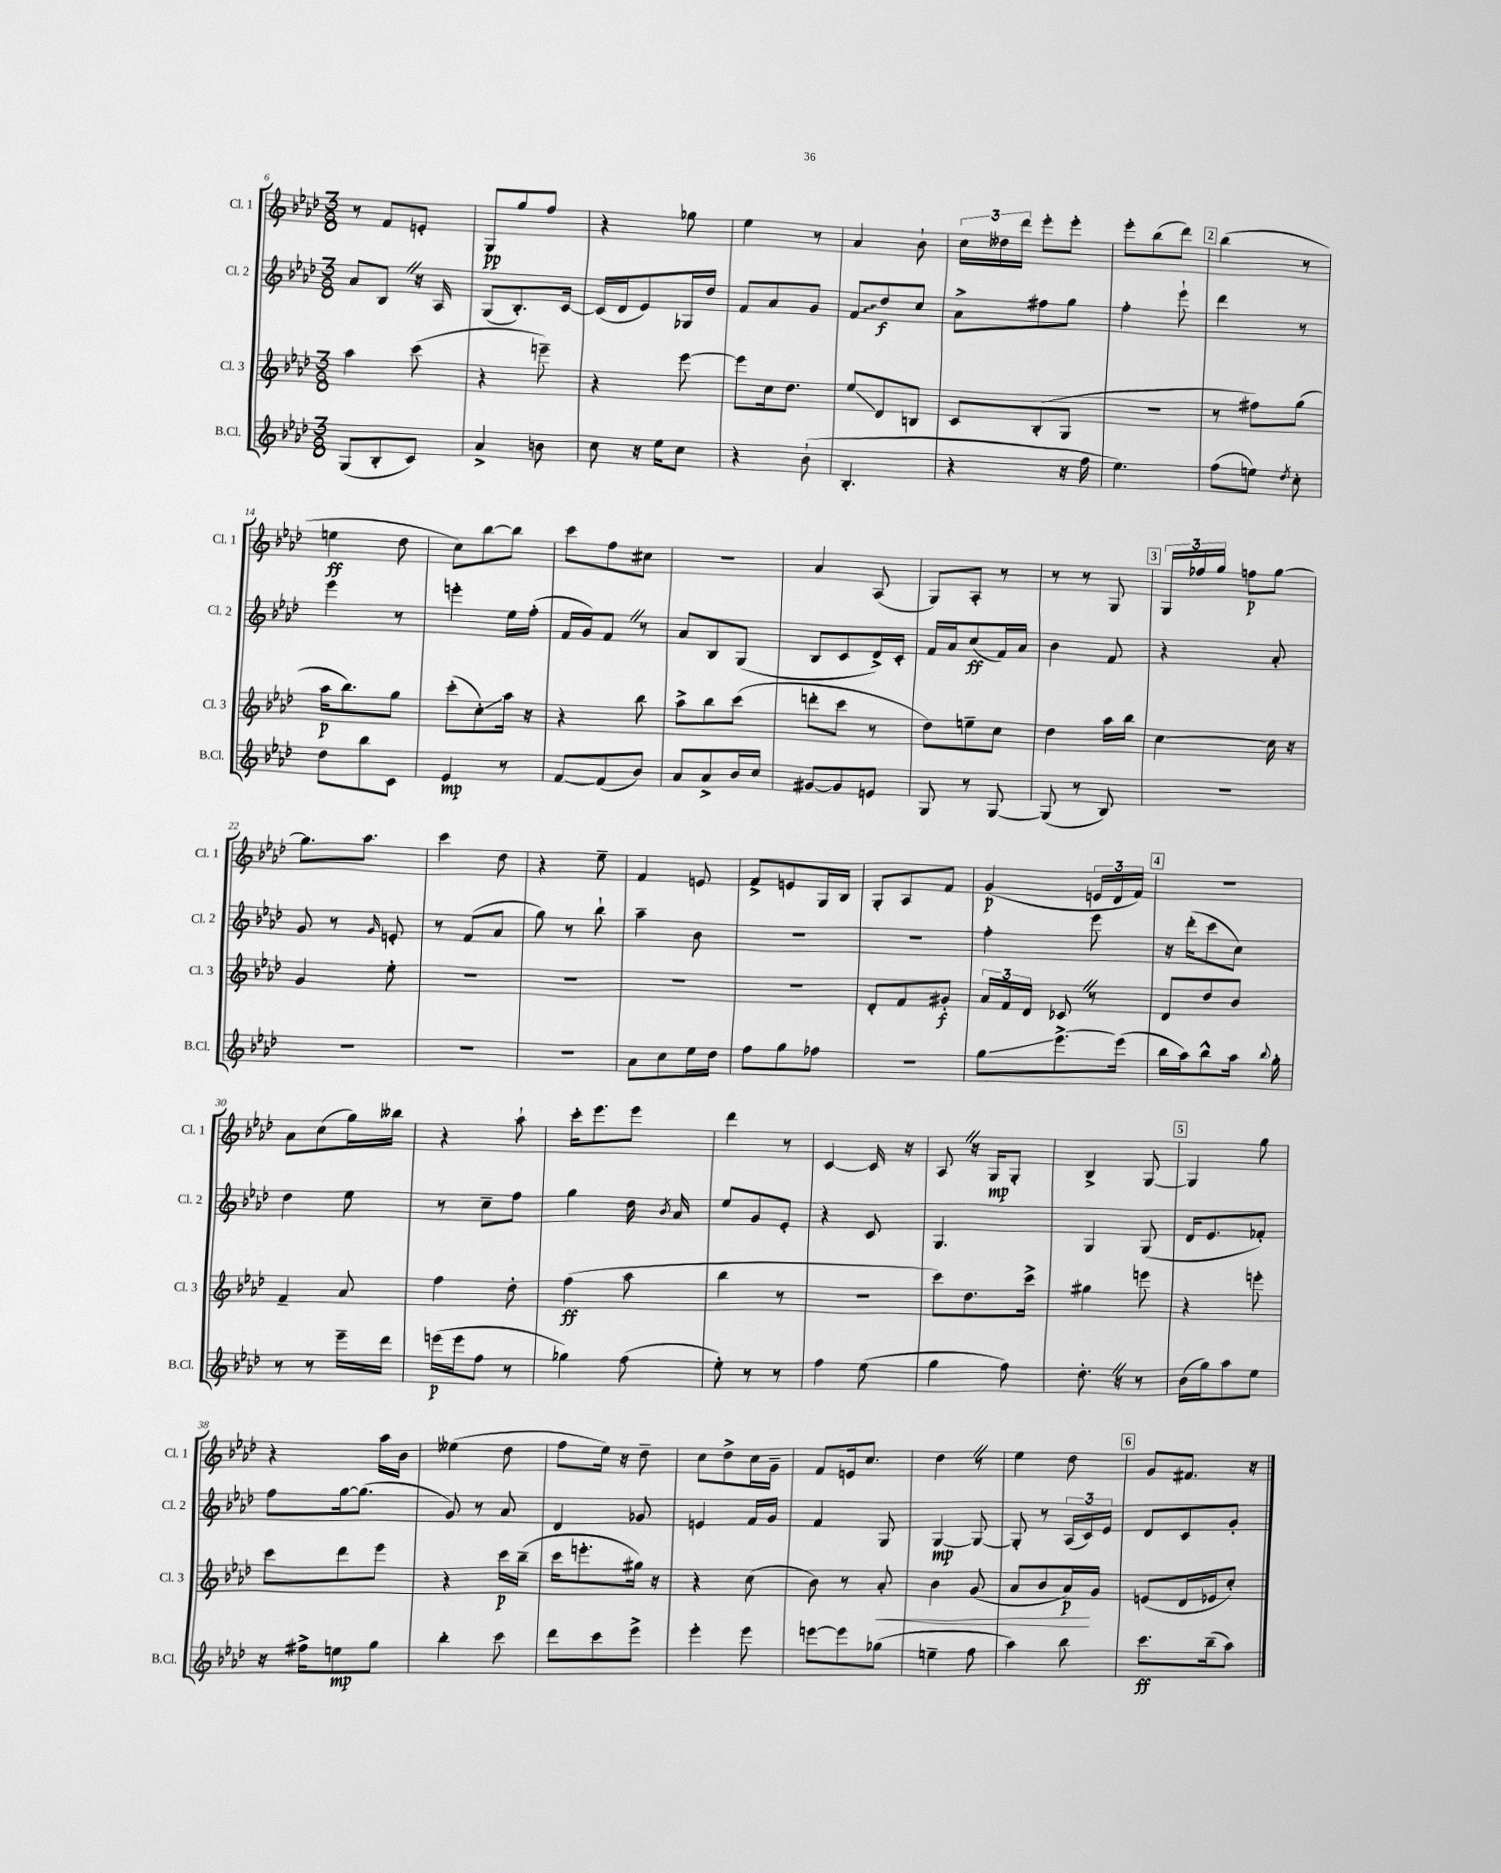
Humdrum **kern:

**kern	**kern	**kern	**kern
*staff4	*staff3	*staff2	*staff1
*clefG2	*clefG2	*clefG2	*clefG2
*k[b-e-a-d-]	*k[b-e-a-d-]	*k[b-e-a-d-]	*k[b-e-a-d-]
*M3/8	*M3/8	*M3/8	*M3/8
(8G/L	4aa-\	8a-/L	8r
8B-'/	.	8B-/J	8f/L
8c/J)	(8ccc\	16r	8e'/J
.	.	16A-/	.
=	=	=	=
4a-^/	4r	(8G/L	8G/L
.	.	8.B-'/)	8gg/
8b\	8eee~\)	.	8ff/J
.	.	[16c/Jk	.
=	=	=	=
8cc\	4r	(16c/]LL	4r
.	.	16d-/J	.
16r	.	8e-/)	.
16ee-\LK	.	.	.
8cc\J	[8eee-\	16G-/L	8gg-\
.	.	16dd-/JJ	.
=	=	=	=
4r	8eee-\]L	8f/L	4ee-\
.	16cc\k	8a-/	.
.	8.dd-\J	.	.
(8b-`\	.	8g/J	8r
=	=	=	=
4.B-'/	8ee-/L	8f/L	4a-/
.	8d-/	8dd-/	.
.	8B/J	8cc/J	8b-`\
=	=	=	=
4r	8c/L	8a-^\L	24cc\LL
.	.	.	24dd--\
.	.	.	24ddd-\JJ
.	(8B-'/	8ff#\	8eee-'\L
16r	8G/J	8gg\J	8eee-'\J
16ff\	.	.	.
=	=	=	=
4.ee-\)	4.r	4ff'\	8eee-'\L
.	.	.	(8bb-\
.	.	8eee-`\	8ddd-\J)
=	=	=	=
(8ff\L	8r	4ddd-\	(4bb-\
8ee\J)	8ff#\L)	.	.
8qdd-/	.	.	.
8cc'\	(8gg\J	8r	8r
=	=	=	=
8dd-\L	16aa-\LK	4eee-\	4ee\
.	8.bb-\)	.	.
8bb-\	.	.	.
8c\J	8gg\J	8r	8dd-\
=	=	=	=
4e-/	(8ccc'\L	4eee'\	8cc\L)
.	8cc'\)	.	[8bb-\
8r	16aa-\Jk	16ee-\LL	8bb-\]J
.	16r	(16ff'\JJ	.
=	=	=	=
[8f/L	4r	16f/LL	8ccc\L
.	.	16g/J)	.
(8f/]	.	8f/J	8ff\
8b-/J)	8bb-\	8r	8cc#\J
=	=	=	=
8a-/L	8aa-^\L	8a-/L	4.r
8a-^/	8bb-\	8B-/	.
16b-/L	(8ccc\J	(8G/J	.
16cc/JJ	.	.	.
=	=	=	=
[8g#/L	8ddd'\L	8B-/L	4a-/
8g#/]	8ccc\J	8c/	.
8e/J	8r	16d-^/L)	(8A-/
.	.	16c'/JJ	.
=	=	=	=
8G/	8dd-\L)	16f/LL	8G/L)
.	.	16a-/J	.
8r	8ee~\	(8cc/	8A-'/J
[8G/	8cc\J	16f/L)	8r
.	.	16a-/JJ	.
=	=	=	=
(8G/]	4dd-\	4b-\	8r
8r	.	.	8r
8B-/)	16aa-\LL	8f/	8G/
.	16bb-\JJ	.	.
=	=	=	=
4.r	[4cc\	4r	24G/LL
.	.	.	24ff-/
.	.	.	24gg/JJ
.	.	.	8ff\L
.	16cc\]	8a-'/	[8gg\J
.	16r	.	.
=	=	=	=
4.r	4g/	8g/	8.gg\]L
.	.	8r	.
.	.	.	8.aa-\J
.	.	16qqg/	.
.	8ee-'\	8e'/	.
=	=	=	=
4.r	4.r	8r	4ccc\
.	.	(8f/L	.
.	.	8a-/J	8dd-\
=	=	=	=
4.r	4.r	8gg\)	4r
.	.	8r	.
.	.	8bb-`\	8ee-~\
=	=	=	=
8a-\L	4.r	4aa-~\	4f/
8cc\	.	.	.
16ee-\L	.	8b-\	8e/
16dd-\JJ	.	.	.
=	=	=	=
8ff\L	4.r	4.r	8f^/L
8gg\	.	.	8e/
8ff-\J	.	.	16G/L
.	.	.	16B-/JJ
=	=	=	=
4.r	8d-'/L	4.r	8G'/L
.	8f/	.	8A-/
.	8g#'/J	.	8f/J
=	=	=	=
8gg\L	24a-/LL	4ff'\	(4g/
.	24f/	.	.
.	24d-/JJ	.	.
[8.eee-^\	8c-/	.	.
.	8r	8eee-\	24e/LL
.	.	.	24d-/
(16eee-\]Jk	.	.	.
.	.	.	24f/JJ)
=	=	=	=
16bb-\LL	8d-/L	16r	4.r
16aa-\J)	.	(16ddd-'\LK	.
8bb-^^\	8dd-/	8ccc\	.
16aa-\Jk	8b-/J	8cc\J)	.
8qqbb-/	.	.	.
16gg'\	.	.	.
=	=	=	=
8r	4f~/	4dd-\	8a-\L
8r	.	.	(8cc\
16eee-~\LL	8a-/	8ee-\	16gg\L)
16ddd-\JJ	.	.	16bb--\JJ
=	=	=	=
(16eee\LL	4ff\	8r	4r
16eee\J	.	.	.
8ff\J	.	8cc~\L	.
8r	8dd-'\	8ff\J	8aa-`\
=	=	=	=
4gg-\)	(4ff\	4gg\	16ccc'\LK
.	.	.	8.eee-\
(8ff\	8aa-\	16dd-\	8eee-\J
.	.	8qb-/	.
.	.	16a-/	.
=	=	=	=
8ee-'\)	4bb-\	8ee-/L	4ddd-\
8r	.	8g/	.
8r	8r	8e-'/J	8r
=	=	=	=
4ff\	4.r	4r	[4c/
(8ee-\	.	8c/	16c/]
.	.	.	16r
=	=	=	=
4gg\	8ccc\L)	4.G/	8A-/
.	8.dd-\	.	16r
.	.	.	16G/LK
8ff\)	.	.	8G'/J
.	16ccc^\Jk	.	.
=	=	=	=
8.dd-'\	4gg#\	4G/	4B-^/
16r	.	.	.
8r	8eee\	(8G/	[8G/
=	=	=	=
(16b-\LL	4r	16d-/LK	4G/]
16gg\J)	.	8.e-/	.
8aa-\	.	.	.
8ee-\J	8eee'\	8f-'/J)	8gg\
=	=	=	=
16r	8ccc\L	8ff\L	4r
16ff#^\LK	.	.	.
8ee\	8ddd-\	[16gg\k	.
.	.	(8.gg\]J	.
8gg\J	8eee-\J	.	16aa-\LL
.	.	.	16b-\JJ
=	=	=	=
4bb-'\	4r	8g/)	(4ee--\
.	.	8r	.
8ccc\	16ccc\LL	8a-/	8dd-\
.	(16bb-~\JJ	.	.
=	=	=	=
8ddd-\L	16ccc\LK	4d-/	8ff\L
.	8.eee'\	.	.
8ccc\	.	.	16ee-\Jk)
.	.	.	16r
8eee-^\J	16gg#\Jk)	8g-/	8dd-~\
.	16r	.	.
=	=	=	=
4eee-'\	4r	4e/	8cc\L
.	.	.	8dd-^\
8eee-\	(8cc\	16f/LL	16cc\L
.	.	16g/JJ	16g~\JJ
=	=	=	=
[8eee\L	8b-\)	4f/	8f/L
8eee\]	8r	.	16e/k
.	.	.	8.cc/J
(8gg-\J	8a-'/	8G/	.
=	=	=	=
4ee~\	4b-\	[4G/	4dd-\
8ff\	(8g/	8G/_	8r
=	=	=	=
4aa-\)	8a-/L	8G'/]	4ee-\
.	8b-/	8r	.
8bb-\	16a-/L)	(24A-/LL	8dd-\
.	.	24c/)	.
.	16g/JJ	.	.
.	.	24e-/JJ	.
=	=	=	=
8.ccc\L	(8e/L	8d-/L	8g/L
.	16d-/L	8c/	8.f#/J
(16bb-~\k	16e-/J	.	.
8aa-\J)	8cc'/J)	8g'/J	.
.	.	.	16r
==	==	==	==
*-	*-	*-	*-
